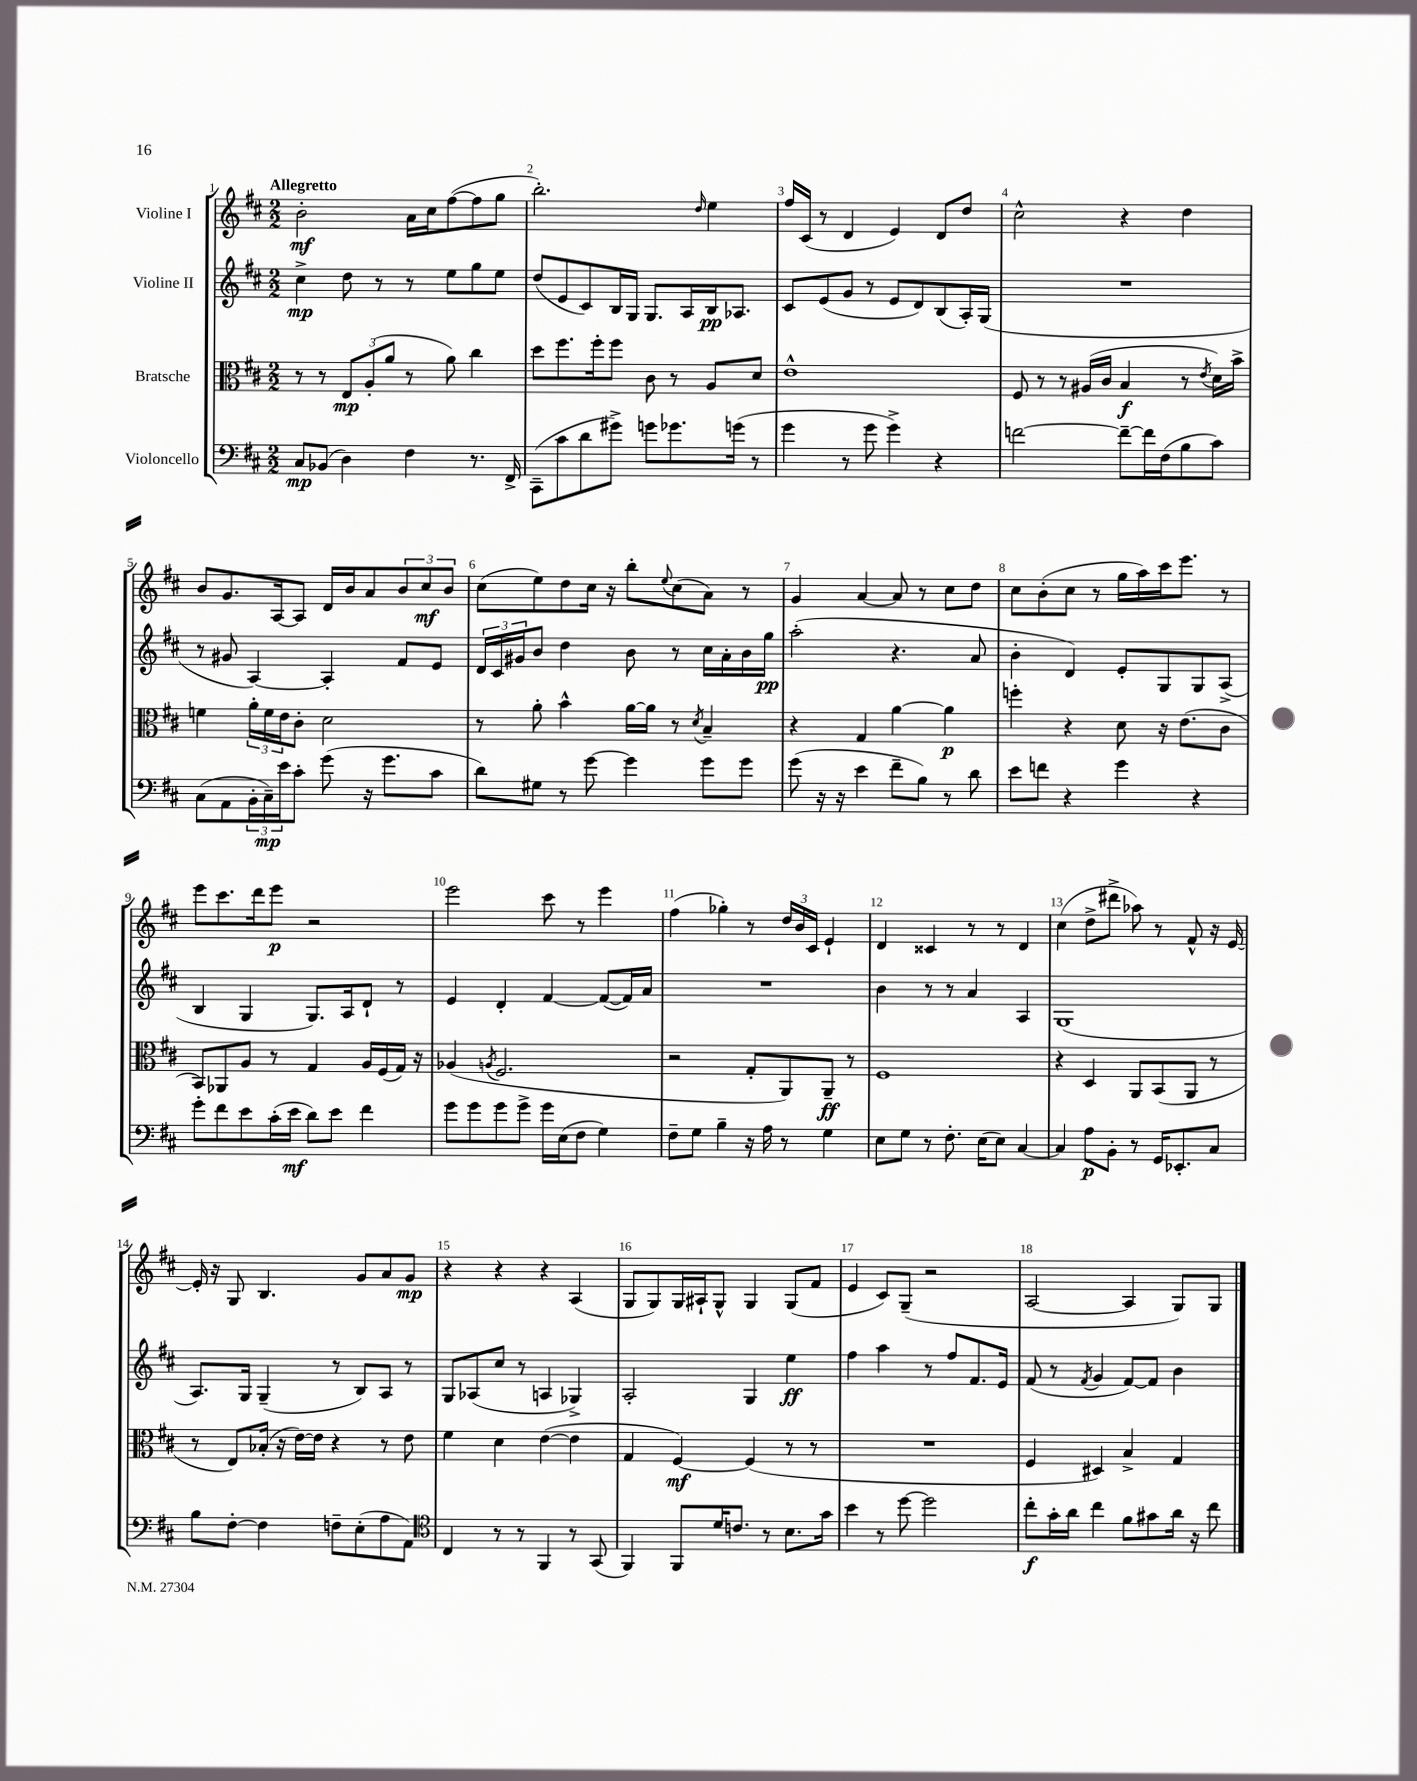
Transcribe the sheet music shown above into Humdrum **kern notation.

**kern	**dynam	**kern	**dynam	**kern	**dynam	**kern	**dynam
*part4	*part4	*part3	*part3	*part2	*part2	*part1	*part1
*staff4	*staff4	*staff3	*staff3	*staff2	*staff2	*staff1	*staff1
*I"Violoncello	*	*I"Bratsche	*	*I"Violine II	*	*I"Violine I	*
*clefF4	*	*clefC3	*	*clefG2	*	*clefG2	*
*k[f#c#]	*	*k[f#c#]	*	*k[f#c#]	*	*k[f#c#]	*
*M2/2	*	*M2/2	*	*M2/2	*	*M2/2	*
=1	=1	=1	=1	=1	=1	=1	=1
!	!	!	!	!	!	!LO:TX:a:B:t=Allegretto	!
8C#/L	mp	8r	.	4cc#^\	mp	2b'\	mf
(8BB-X/J	.	8r	.	.	.	.	.
4D\)	.	12E/L	mp	8dd\	.	.	.
.	.	(12A'/	.	.	.	.	.
.	.	.	.	8r	.	.	.
.	.	12a/J	.	.	.	.	.
4F#\	.	8r	.	8r	.	16a\LL	.
.	.	.	.	.	.	16cc#\J	.
.	.	8a\)	.	8ee\L	.	([8ff#\	.
8.r	.	4cc#\	.	8gg\	.	8ff#\]	.
.	.	.	.	8ee\J	.	8gg\J	.
16FF#^/	.	.	.	.	.	.	.
=2	=2	=2	=2	=2	=2	=2	=2
(8CC#~\L	.	8dd\L	.	(8dd/L	.	2.bb'\)	.
8c#\	.	8.ff#\	.	8e/	.	.	.
8d\	.	.	.	8c#/)	.	.	.
.	.	16ff#'\k	.	.	.	.	.
8g#X^\J)	.	8ff#\J	.	16B/L	.	.	.
.	.	.	.	16G/JJ	.	.	.
8gn\L	.	8c#\	.	8.G/L	.	.	.
8.g-X\	.	8r	.	.	.	.	.
.	.	.	.	16A/L	.	.	.
.	.	.	.	.	.	16qqdd/	.
.	.	8A/L	.	16B/J	pp	4ee\	.
(16gn\Jk	.	.	.	8.A-X/J	.	.	.
8r	.	8d/J	.	.	.	.	.
=3	=3	=3	=3	=3	=3	=3	=3
4g\	.	1e^^	.	8c#/L	.	16ff#/LL	.
.	.	.	.	.	.	(16c#/JJ	.
.	.	.	.	(8e/	.	8r	.
8r	.	.	.	8g/J	.	4d/	.
8g\	.	.	.	8r	.	.	.
4g^\)	.	.	.	8e/L	.	4e/)	.
.	.	.	.	8d/)	.	.	.
4r	.	.	.	(8B/	.	8d/L	.
.	.	.	.	16A'/L)	.	8dd/J	.
.	.	.	.	(16G/JJ	.	.	.
=4	=4	=4	=4	=4	=4	=4	=4
[2fn\	.	8F#/	.	1r	.	2cc#^^\	.
.	.	8r	.	.	.	.	.
.	.	8r	.	.	.	.	.
.	.	(16A#X/LL	.	.	.	.	.
.	.	16c#/JJ	.	.	.	.	.
8f~\L_	.	4B/	f	.	.	4r	.
16f\L]	.	.	.	.	.	.	.
(16F#\J	.	.	.	.	.	.	.
8B\	.	8r	.	.	.	4dd\	.
.	.	8qe/	.	.	.	.	.
8c#\J)	.	16d\LL)	.	.	.	.	.
.	.	16b^\JJ	.	.	.	.	.
!!LO:LB:g=z
=5	=5	=5	=5	=5	=5	=5	=5
(8C#\L	.	4fn\	.	8r	.	8b/L	.
8AA\	.	.	.	8g#X/	.	8.g/	.
24BB'\L	.	24a'\LL	.	[4A/)	.	.	.
24C#~\)	mp	24f\	.	.	.	.	.
.	.	.	.	.	.	[16A/k	.
24e\J	.	24e\J	.	.	.	.	.
8c#'\J	.	8c#'\J	.	.	.	8A/J]	.
(8g\	.	2d\	.	4A'/]	.	16d/LL	.
.	.	.	.	.	.	16b/J	.
16r	.	.	.	.	.	8a/	.
8.g\L	.	.	.	.	.	.	.
.	.	.	.	8f#/L	.	12b/	.
.	.	.	.	.	.	12cc#/	mf
8c#\J	.	.	.	8e/J	.	.	.
.	.	.	.	.	.	12b/J	.
=6	=6	=6	=6	=6	=6	=6	=6
8d\L)	.	8r	.	24d/LL	.	(8cc#\L	.
.	.	.	.	24c#/	.	.	.
.	.	.	.	24g#X/J	.	.	.
8G#X\J	.	8a'\	.	8b/J	.	8ee\)	.
8r	.	4b^^\	.	4dd\	.	8dd\	.
[8g\	.	.	.	.	.	16cc#\Jk	.
.	.	.	.	.	.	16r	.
4g\]	.	[16a\LL	.	8b\	.	8bb'\L	.
.	.	16a\JJ]	.	.	.	.	.
.	.	.	.	.	.	8qqee/	.
.	.	8r	.	8r	.	(8cc#\	.
.	.	8qd/	.	.	.	.	.
8g\L	.	4B~/	.	16cc#\LL	.	8a\J)	.
.	.	.	.	16a'\	.	.	.
8g\J	.	.	.	16b\	.	8r	.
.	.	.	.	16gg\JJ	pp	.	.
=7	=7	=7	=7	=7	=7	=7	=7
(8g\	.	4r	.	(2aa'\	.	4g/	.
16r	.	.	.	.	.	.	.
16r	.	.	.	.	.	.	.
4e\	.	4G/	.	.	.	[4a/	.
8f#~\L	.	[4a\	.	4.r	.	8a/]	.
8B\J)	.	.	.	.	.	8r	.
8r	.	4a\]	p	.	.	8cc#\L	.
8d\	.	.	.	8a/	.	8dd\J	.
=8	=8	=8	=8	=8	=8	=8	=8
8e\L	.	4ffn'\	.	4b'\	.	8cc#\L	.
8fn\J	.	.	.	.	.	(8b'\	.
4r	.	4r	.	4d/)	.	8cc#\J	.
.	.	.	.	.	.	8r	.
4g\	.	8d\	.	8e'/L	.	16gg\LL	.
.	.	.	.	.	.	16aa\)	.
.	.	16r	.	8G/	.	16ccc#\J	.
.	.	(8.e\L	.	.	.	8.eee\J	.
4r	.	.	.	8G/	.	.	.
.	.	8c#\J	.	(8A^/J	.	8r	.
!!LO:LB:g=z
=9	=9	=9	=9	=9	=9	=9	=9
8g'\L	.	8BB/L)	.	4B/	.	8eee\L	.
8f#\	.	8AA-X/	.	.	.	8.ccc#\	.
8e\	.	8A/J	.	4G/	.	.	.
.	.	.	.	.	.	16ddd\k	.
(16c#'\L	.	8r	.	.	.	8eee\J	p
16e\JJ	mf	.	.	.	.	.	.
8d\L)	.	4G/	.	8.G/L)	.	2r	.
8e\J	.	.	.	.	.	.	.
.	.	.	.	16A/k	.	.	.
4f#\	.	16A/LL	.	8d`/J	.	.	.
.	.	(16F#/	.	.	.	.	.
.	.	16G/JJ)	.	8r	.	.	.
.	.	16r	.	.	.	.	.
=10	=10	=10	=10	=10	=10	=10	=10
8g\L	.	(4A-X/	.	4e/	.	2eee\	.
8g\	.	.	.	.	.	.	.
.	.	8qAn/	.	.	.	.	.
8g\	.	2.F#/	.	4d'/	.	.	.
8g^\J	.	.	.	.	.	.	.
16g\LL	.	.	.	[4f#/	.	8ccc#\	.
(16E\J	.	.	.	.	.	.	.
8F#\J	.	.	.	.	.	8r	.
4G\)	.	.	.	(8f#/L_	.	4eee\	.
.	.	.	.	16f#/L])	.	.	.
.	.	.	.	16a/JJ	.	.	.
=11	=11	=11	=11	=11	=11	=11	=11
8F#~\L	.	2r	.	1r	.	(4ff#\	.
8G\J	.	.	.	.	.	.	.
4B~\	.	.	.	.	.	4gg-X'\)	.
16r	.	8G'/L	.	.	.	8r	.
16A\	.	.	.	.	.	.	.
8r	.	8AA/)	.	.	.	24dd/LL	.
.	.	.	.	.	.	24b/	.
.	.	.	.	.	.	24c#/JJ	.
4G\	.	8AA~/J	ff	.	.	4e`/	.
.	.	8r	.	.	.	.	.
=12	=12	=12	=12	=12	=12	=12	=12
8E\L	.	1F#	.	4b\	.	4d/	.
8G\J	.	.	.	.	.	.	.
8r	.	.	.	8r	.	4c##X/	.
8.F#'\	.	.	.	8r	.	.	.
.	.	.	.	4a/	.	8r	.
(16E\KL	.	.	.	.	.	.	.
8E\J)	.	.	.	.	.	8r	.
[4C#/	.	.	.	4A/	.	4d/	.
=13	=13	=13	=13	=13	=13	=13	=13
4C#/]	.	4r	.	(1G	.	(4cc#\	.
8A\L	p	4D/	.	.	.	8dd^\L	.
8BB'\J	.	.	.	.	.	8ddd#X^\J	.
8r	.	8AA/L	.	.	.	8aa-X\)	.
16GG/KL	.	(8BB/	.	.	.	8r	.
8.EE-X'/	.	.	.	.	.	.	.
.	.	8AA/J	.	.	.	8f#^^/	.
8C#/J	.	8r	.	.	.	16r	.
.	.	.	.	.	.	[16e/	.
!!LO:LB:g=z
=14	=14	=14	=14	=14	=14	=14	=14
8B\L	.	8r	.	8.A/L)	.	16e'/]	.
.	.	.	.	.	.	16r	.
[8F#'\J	.	8E/L)	.	.	.	8G/	.
.	.	.	.	16G/Jk	.	.	.
4F#\]	.	(16B-X'/Jk	.	(4G~/	.	4.B/	.
.	.	16r	.	.	.	.	.
.	.	[16e\LL)	.	.	.	.	.
.	.	16e\JJ]	.	.	.	.	.
8Fn~\L	.	4r	.	8r	.	.	.
(8E'\	.	.	.	8B/L)	.	8g/L	.
8A\	.	8r	.	8A/J	.	8a/	.
8AA\J)	.	8e\	.	8r	.	8g/J	mp
=15	=15	=15	=15	=15	=15	=15	=15
*clefC4	*	*	*	*	*	*	*
4C#/	.	4f#\	.	8G/L	.	4r	.
.	.	.	.	(8A-X/	.	.	.
8r	.	4d\	.	8cc#/J	.	4r	.
8r	.	.	.	8r	.	.	.
4FF#/	.	([4e\	.	4An/	.	4r	.
8r	.	4e\]	.	4G-X^/)	.	(4A/	.
(8GG/	.	.	.	.	.	.	.
=16	=16	=16	=16	=16	=16	=16	=16
4FF#/)	.	4G/	.	2A'/	.	8G/L	.
.	.	.	.	.	.	8G/)	.
8FF#/L	.	[4F#/)	mf	.	.	16G/L	.
.	.	.	.	.	.	16A#X`/J	.
16d/K	.	.	.	.	.	8G^^/J	.
8.cn/J	.	.	.	.	.	.	.
.	.	(4F#/]	.	4G/	.	4G/	.
8r	.	.	.	.	.	.	.
8.B\L	.	8r	.	4ee\	ff	(8G/L	.
.	.	8r	.	.	.	8f#/J	.
16g\Jk	.	.	.	.	.	.	.
=17	=17	=17	=17	=17	=17	=17	=17
4b\	.	1r	.	4ff#\	.	4e/	.
8r	.	.	.	4aa\	.	8c#/L)	.
[8dd\	.	.	.	.	.	(8G~/J	.
2dd\]	.	.	.	8r	.	2r	.
.	.	.	.	8ff#/L	.	.	.
.	.	.	.	8.f#/	.	.	.
.	.	.	.	16e/Jk	.	.	.
=18	=18	=18	=18	=18	=18	=18	=18
8cc#'\L	f	4F#/	.	(8f#/	.	[2A/	.
16g'\L	.	.	.	8r	.	.	.
16a\JJ	.	.	.	.	.	.	.
.	.	.	.	8qf#/	.	.	.
4cc#\	.	4D#X/)	.	4g/	.	.	.
8f#\L	.	4B^/	.	[8f#/L)	.	4A/]	.
8g#X\	.	.	.	8f#/J]	.	.	.
16a\Jk	.	4G/	.	4b\	.	8G/L)	.
16r	.	.	.	.	.	.	.
8cc#\	.	.	.	.	.	8G/J	.
==	==	==	==	==	==	==	==
*-	*-	*-	*-	*-	*-	*-	*-
